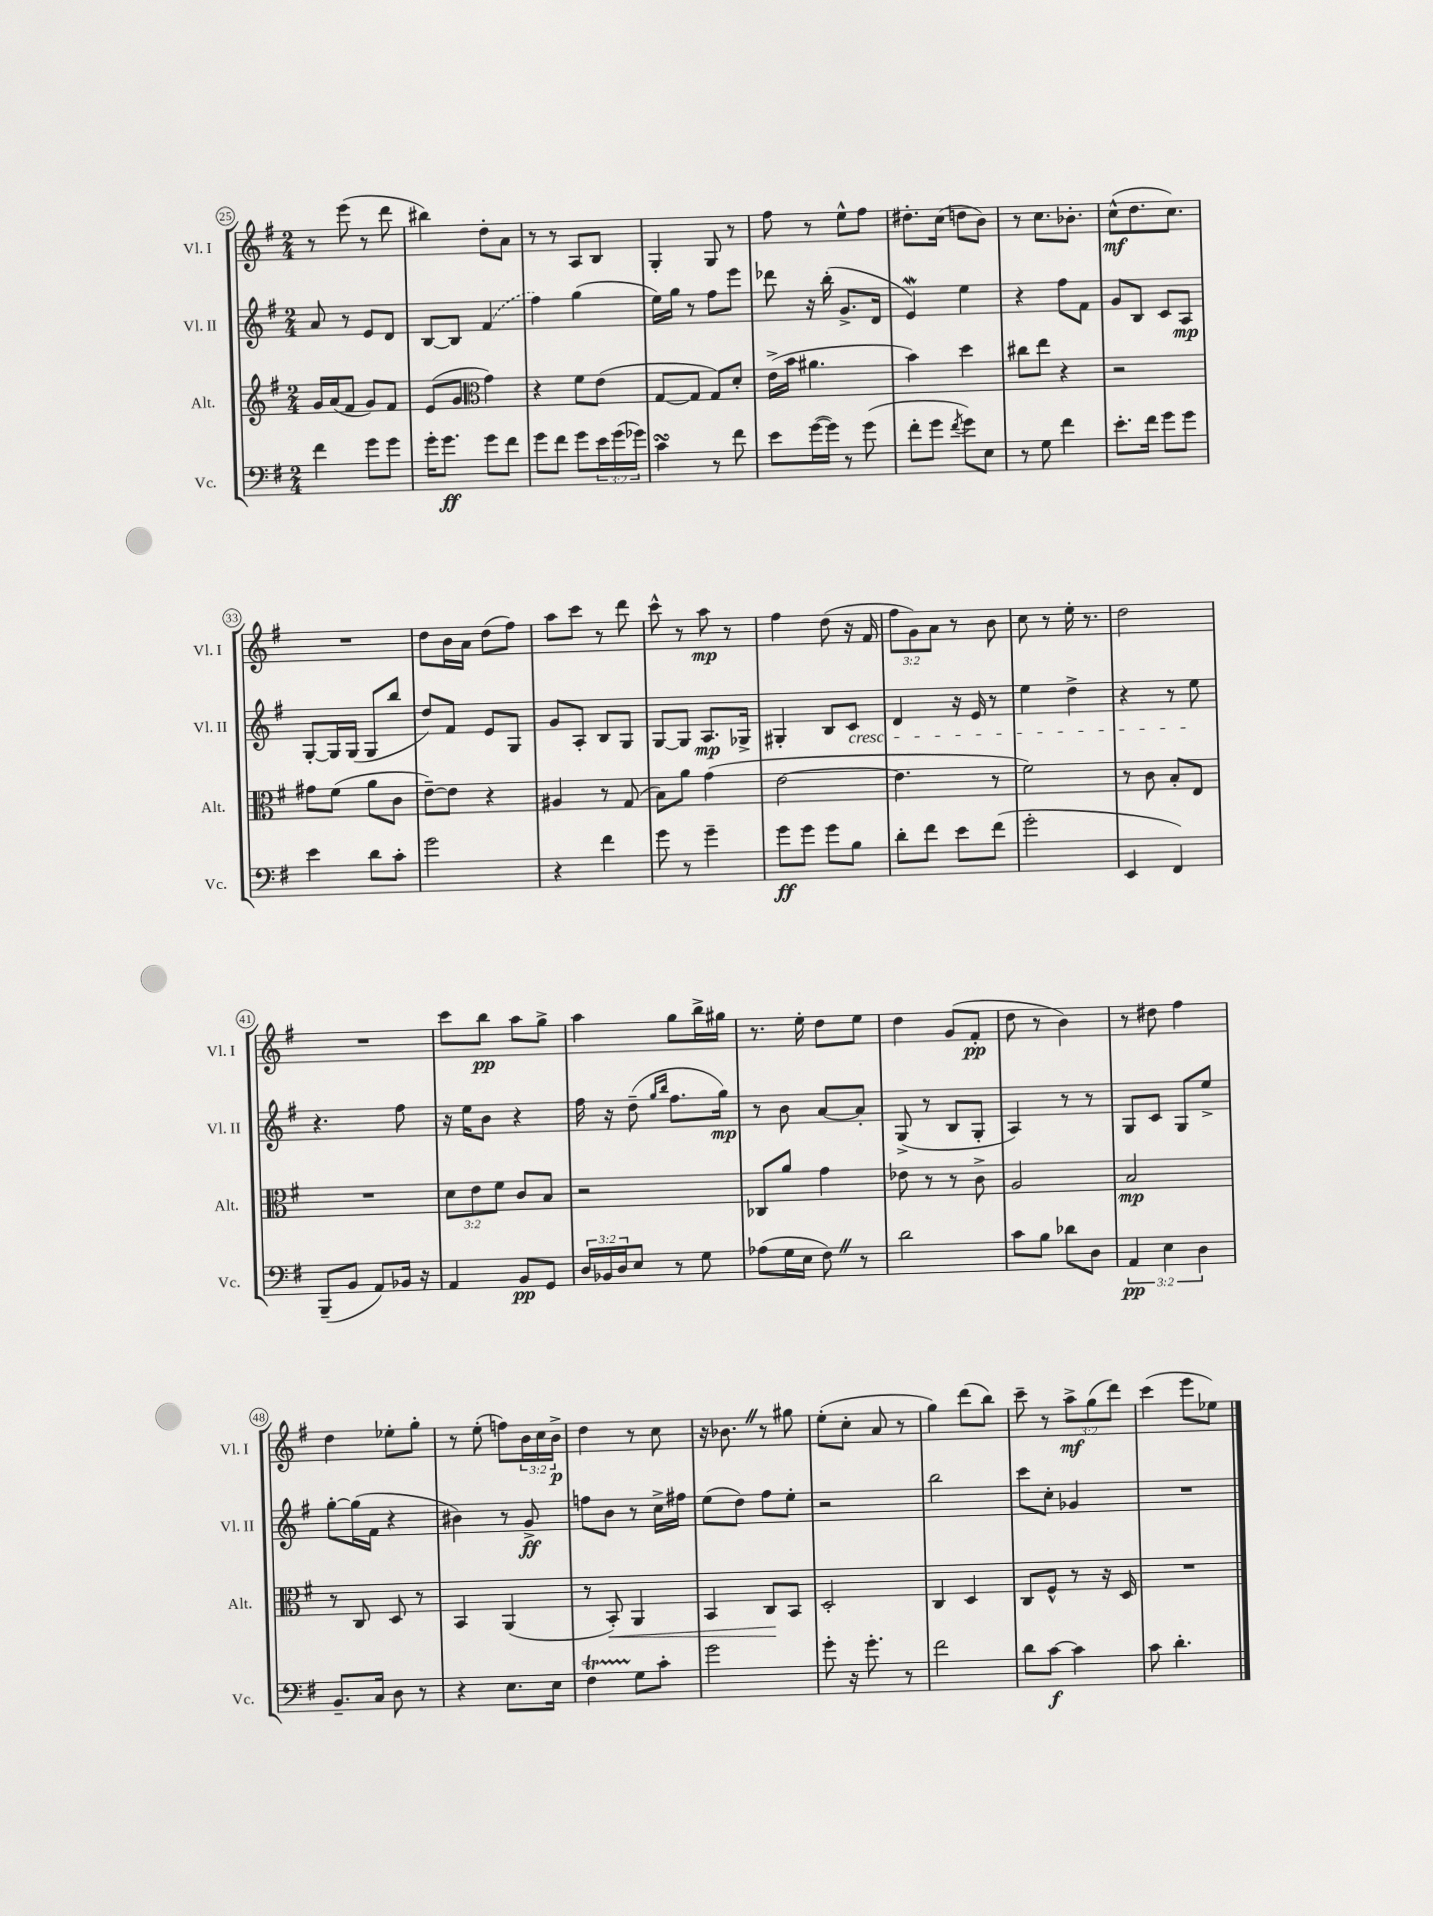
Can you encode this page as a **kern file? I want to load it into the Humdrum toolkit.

**kern	**kern	**kern	**kern
*staff4	*staff3	*staff2	*staff1
*clefF4	*clefG2	*clefG2	*clefG2
*k[f#]	*k[f#]	*k[f#]	*k[f#]
*M2/4	*M2/4	*M2/4	*M2/4
4f#\	16g/LL	8a/	8r
.	(16a/J	.	.
.	8f#/J	8r	(8eee\
8g\L	8g/L)	8e/L	8r
8g\J	8f#/J	8d/J	8ddd\
=	=	=	=
16g'\LK	(8e/L	[8B/L	4bb#\)
8.g\J	.	.	.
.	8g/J	8B/]J	.
*	*clefC3	*	*
8g\L	4g\)	(4f#/	8dd'\L
8f#\J	.	.	8a\J
=	=	=	=
8g\L	4r	4ff#\)	8r
8f#\J	.	.	8r
8g\L	8f#\L	(4gg\	8A/L
24e\L	(8e\J	.	8B/J
(24g\	.	.	.
24g-\JJ)	.	.	.
=	=	=	=
4c\	[8G/L	16ee\LL)	4G'/
.	.	16gg\JJ	.
.	8G/]J	8r	.
8r	8G/L)	8ff#\L	8G/
8f#\	8d'/J	8eee\J	8r
=	=	=	=
8e\L	(16e^\LL	8ddd-\	8ff#\
.	16b\JJ	.	.
([16g\L	4.a#\	16r	8r
16g\]JJ)	.	(16bb'\	.
8r	.	8.g^/L	8ee^^\L
(8g\	.	.	8ff#\J
.	.	16d/Jk	.
=	=	=	=
8f#'\L	4b\)	4e/)	8.dd#'\L
8g\J	.	.	.
.	.	.	(16cc\Jk
8qf#/	.	.	.
8g\L)	4dd\	4ee\	8dd\L
8E\J	.	.	8b\J)
=	=	=	=
8r	8cc#\L	4r	8r
8G\	8ee\J	.	8.cc\L
4f#\	4r	8ff#\L	.
.	.	.	8.b-'\J
.	.	8f#\J	.
=	=	=	=
8.e'\L	2r	8g/L	(8cc^^\L
.	.	8B/J	8.dd\
16f#\Jk	.	.	.
8g\L	.	8c/L	.
.	.	.	8.cc\J)
8g\J	.	8A/J	.
=	=	=	=
4e\	8g#\L	[8G'/L	2r
.	(8f#\J	16G/]L	.
.	.	(16G/JJ	.
8d\L	8a\L	8G/L	.
8c'\J	8c\J	8bb/J	.
=	=	=	=
2g\	[8e~\L)	8dd/L)	8dd\L
.	8e\]J	8f#/J	16b\L
.	.	.	16a\JJ
.	4r	8e/L	(8dd\L
.	.	8G/J	8ff#\J)
=	=	=	=
4r	4A#/	8g/L	8aa\L
.	.	8A'/J	8ccc\J
4f#\	8r	8B/L	8r
.	(8G/	8G/J	8ddd\
=	=	=	=
8g\	8B\L)	[8G/L	8ccc^^\
8r	8a\J	8G/]J	8r
4g~\	(4g\	8.A/L	8aa\
.	.	.	8r
.	.	16G-^/Jk	.
=	=	=	=
8g\L	[2e\	4G#'/	4ff#\
8g\J	.	.	.
8g\L	.	8B/L	(8dd\
8B\J	.	8c/J	16r
.	.	.	16f#/
=	=	=	=
8d'\L	4.e\]	4d/	12ff#\L
.	.	.	12g\)
8f#\J	.	.	.
.	.	.	12a\J
8e\L	.	16r	8r
.	.	16e/	.
(8f#\J	8r	8r	8b\
=	=	=	=
2g'\	2f#\)	4ee\	8cc\
.	.	.	8r
.	.	4dd^\	16ee'\
.	.	.	8.r
=	=	=	=
4EE/	8r	4r	2dd\
.	8c\	.	.
4FF#/)	8B'/L	8r	.
.	8E/J	8ee\	.
=	=	=	=
(8BBB~/L	2r	4.r	2r
8BB/J	.	.	.
8AA/L)	.	.	.
16BB-/Jk	.	8ff#\	.
16r	.	.	.
=	=	=	=
4AA/	12d\L	16r	8ccc\L
.	.	16ee\LK	.
.	12e\	.	.
.	.	8b\J	8bb\J
.	12f#\J	.	.
8BB/L	8c/L	4r	8aa\L
8GG/J	8B/J	.	8gg^\J
=	=	=	=
24D/LL	2r	16ff#\	4aa\
24BB-/	.	.	.
.	.	16r	.
24D/J	.	.	.
8E/J	.	(8dd~\	.
.	.	16qqgg/LL	.
.	.	16qqbb/JJ	.
8r	.	8.ff#\L	8gg\L
8G\	.	.	16bb^\L
.	.	16gg\Jk)	16gg#\JJ
=	=	=	=
(8A-\L	8C-/L	8r	8.r
16G\L	8a/J	8b\	.
16E\JJ	.	.	16ee'\
8F#\)	4g\	[8a/L	8dd\L
8r	.	8a'/]J	8ee\J
=	=	=	=
2d\	8e-\	(8G^/	4dd\
.	8r	8r	.
.	8r	8B/L	(8g/L
.	8c^\	8G'/J	8f#'/J
=	=	=	=
8c\L	2A/	4A/)	8dd\
8B\J	.	.	8r
8d-\L	.	8r	4b\)
8D\J	.	8r	.
=	=	=	=
6AA/	2B/	8G/L	8r
.	.	8c/J	8dd#\
6E\	.	.	.
.	.	8G/L	4ff#\
6D\	.	.	.
.	.	8ee^/J	.
=	=	=	=
8.BB~/L	8r	[8gg'\L	4dd\
.	8C/	(16gg\]L	.
16C/Jk	.	16f#\JJ	.
8D\	8D/	4r	8ee-'\L
8r	8r	.	8gg'\J
=	=	=	=
4r	4BB/	4b#\)	8r
.	.	.	(8ee'\
8.E\L	(4AA/	8r	8ff\L)
.	.	8g^/	24b\L
.	.	.	24cc\
16E\Jk	.	.	.
.	.	.	24b^\JJ
=	=	=	=
4F#\	8r	8ff\L	4dd\
.	8BB'/)	8b\J	.
8G\L	4AA/	8r	8r
8c'\J	.	16cc^\LL	8cc\
.	.	16ff#\JJ	.
=	=	=	=
2g\	4BB/	(8ee\L	16r
.	.	.	8.b-\
.	.	8dd\J)	.
.	8C/L	8ff#\L	8r
.	8BB/J	8ee'\J	8gg#\
=	=	=	=
8g'\	2D'/	2r	(8ee'\L
16r	.	.	8cc'\J
8.g'\	.	.	.
.	.	.	8a/
8r	.	.	8r
=	=	=	=
2f#\	4C/	2bb\	4gg\)
.	4D/	.	(8ddd\L
.	.	.	8bb\J)
=	=	=	=
8d\L	8C/L	8ccc\L	8ccc~\
[8c\J	8F#^^/J	8cc'\J	8r
4c\]	8r	4g-/	12aa^\L
.	.	.	(12gg\
.	16r	.	.
.	.	.	12ddd\J)
.	16D/	.	.
=	=	=	=
8c\	2r	2r	(4ccc\
4.d'\	.	.	.
.	.	.	8eee\L
.	.	.	8ee-\J)
==	==	==	==
*-	*-	*-	*-
